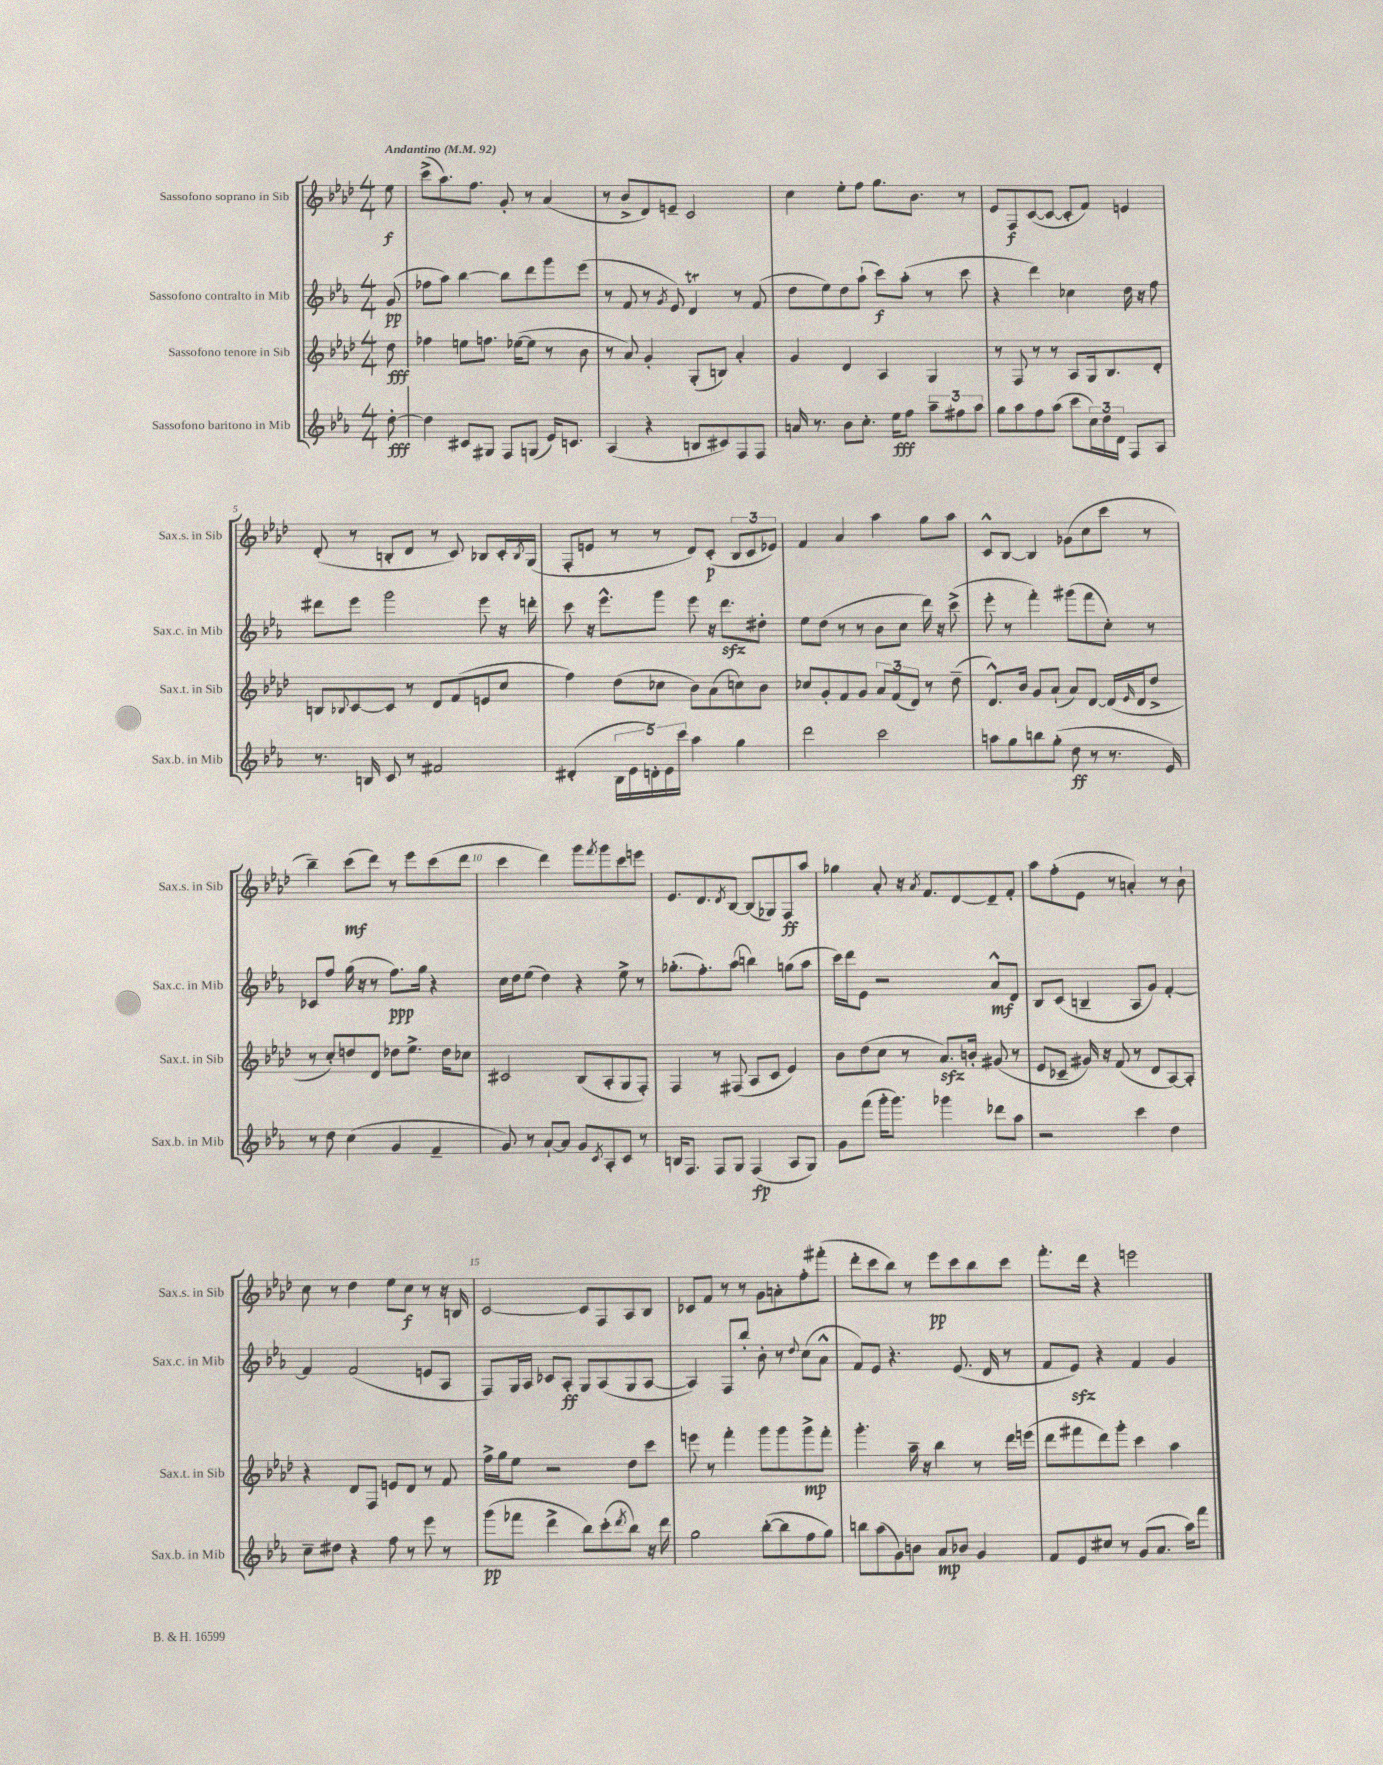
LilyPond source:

<<
\new StaffGroup <<
\new Staff = "s0" \with { instrumentName = "Sassofono soprano in Sib" shortInstrumentName = "Sax.s. in Sib" } {
    \clef treble \key aes \major \numericTimeSignature \time 4/4 \partial 8 \tempo "Andantino" 4 = 92
    ees''8\f |
    c'''8->( aes''8.) f''8. g'8-. r8 aes'4( |
    r8 bes'8-> des'8) e'8-- c'2 |
    c''4 ees''8-. f''8 g''8. bes'8. r8 |
    ees'8 f8\f c'8~( c'8~ c'8-. f'8) e'4 |
    des'8-.( r8 b8-. des'8 r8 c'8) bes8 c'16-. \acciaccatura { bes8 } g16( |
    f8-. e'8 r8 r8 des'8) c'8-.\p( \tuplet 3/2 { bes8 c'8 ees'8) } |
    f'4 aes'4 aes''4 g''8 aes''8 |
    c'8-^ bes8~ bes4 ges'8( c''8 c'''8 r8 |
    bes''4--) c'''8\mf( des'''8) r8 ees'''8 c'''8( des'''8 |
    c'''4 des'''4) g'''8 \acciaccatura { f'''8 } g'''8 c'''8 e'''8 |
    ees'8. des'8. \acciaccatura { des'8 } bes8~ bes8( ges8) f8\ff aes''8 |
    ges''4 aes'8-. r16 \acciaccatura { aes'8 } f'8. des'8~ des'8-- f'8-. |
    aes''8 f''8-.( ees'8 r8 a'4-.) r8 bes'8-! |
    c''8 r8 des''4 ees''8 c''8\f r8 r16 b16 |
    c'2~ c'8 f8 aes8 bes8 |
    ces'8 f'8 r8 r8 g'8 a'8-. f''8-. fis'''8-.( |
    des'''8-. c'''8 bes''8) r8 ees'''8\pp c'''8 bes''8 c'''8 |
    f'''8.-. des'''16 r4 e'''2 \bar "|." |
}
\new Staff = "s1" \with { instrumentName = "Sassofono contralto in Mib" shortInstrumentName = "Sax.c. in Mib" } {
    \clef treble \key ees \major \numericTimeSignature \time 4/4 \partial 8
    g'8\pp( |
    fes''8 aes''8) bes''4~ bes''8 d'''8 g'''8 ees'''8( |
    r8 f'8 r8 \acciaccatura { g'8 } ees'8) d'4\trill r8 f'8( |
    d''8 ees''8) d''8 aes''8-!( c'''8\f) aes''8-.( r8 c'''8 |
    r4 d'''4) ces''4 d''16 r16 f''8 |
    dis'''8 ees'''8 g'''2 ees'''8 r16 d'''16-. |
    c'''8 r16 ees'''8.-^ g'''8 ees'''8 r16 d'''8.\sfz dis''8-. |
    ees''8 d''8( r8 r8 bes'8 c''8 d'''16) r16 c'''8->( |
    ees'''8-. r8 f'''4-.) gis'''8( f'''8 c''8-.) r8 |
    ces'8 f''8 g''16( r16 r8 f''8.\ppp) g''16 r4 |
    c''16 d''16 ees''8( d''4) r4 ees''8-> r8 |
    ges''8.-.( f''8.-.) aes''8( b''4) g''8( aes''8 |
    c'''16) d'''16 ees'8 r2 aes'8-^\mf d'8 |
    bes8 c'8( b4-- aes8 g'8) f'4~-. |
    f'4 f'2( e'8 aes8 |
    f8) g16 aes16 ces'8 aes8-.\ff g8 aes8( g8 aes8~ |
    aes4) f8 bes''8-. bes'8-. r8 \appoggiatura { d''8 } c''8( aes'8-^ |
    f'8) ees'8 r4. ees'8.( d'16 r8 |
    f'8 ees'8\sfz) r4 f'4 g'4 \bar "|." |
}
\new Staff = "s2" \with { instrumentName = "Sassofono tenore in Sib" shortInstrumentName = "Sax.t. in Sib" } {
    \clef treble \key aes \major \numericTimeSignature \time 4/4 \partial 8
    des''8\fff |
    fes''4 e''8 f''8. ees''16~( ees''8 r8 bes'8 |
    r8 aes'8) g'4-. g8-.( b8) aes'4-. |
    g'4 des'4 aes4 g4 |
    r8 f8 r8 r8 aes8 g16 bes8. des'8-. |
    b8 \appoggiatura { bes8 } c'8~ c'8 r8 des'8 f'8( e'8 c''8 |
    f''4) des''8( ces''8 bes'8) aes'8( c''8) bes'8 |
    ces''8 g'8-. f'8 g'8 \tuplet 3/2 { aes'8 f'8( des'8) } r8 des''8--( |
    des'8.-^) bes'16 g'8 aes'8-!( aes'8) des'8~ des'16( \grace { ees'16 } des'16 des''8-> |
    r8 c''8-.) d''8 des'8 des''8 ees''8.-> des''16 ces''8 |
    cis'2 bes8( aes8-. g8 f8-.) |
    f4 r8 fis8( aes8 c'8 ees'4) |
    bes'8 des''8( c''8 r8 aes'8.\sfz) b'16-. gis'8( r8 |
    ees'8 ces'8-- gis'16) r16 f'8( r8 des'8 aes8~) aes8-. |
    r4 des'8 f8 e'8 des'8 r8 f'8 |
    f''16-> g''16 ees''8 r2 des''8 c'''8 |
    e'''8 r8 f'''4-. g'''8 g'''8 g'''8->\mp f'''8-. |
    g'''4.-. aes''16-- r16 bes''4 r8 des'''16 e'''16( |
    des'''8 fis'''8 des'''8) g'''8-. c'''4 aes''4 \bar "|." |
}
\new Staff = "s3" \with { instrumentName = "Sassofono baritono in Mib" shortInstrumentName = "Sax.b. in Mib" } {
    \clef treble \key ees \major \numericTimeSignature \time 4/4 \partial 8
    d''8~-.\fff |
    d''4 cis'8 gis8 f8 g8( ees'16) c'8. |
    aes4( r4 b8 cis'8) f8 f8 |
    a'16 r8. bes'8 c''8.-. ees''16\fff f''8 \tuplet 3/2 { aes''8-- fis''8 aes''8 } |
    g''8 aes''8 f''8 aes''8( c'''8 \tuplet 3/2 { c''16) d''16 d'16 } f8 aes8 |
    r8. b16 c'8 r8 fis'2 |
    dis'4-.( \tuplet 5/4 { bes16 ees'16 d'16-.) ees'16 c'''16 } aes''4 g''4 |
    d'''2 c'''2 |
    a''8 g''8 b''8 g''8-.( d''8\ff r8 r8. ees'16) |
    r8 d''8 c''4( g'4 f'4-- |
    g'8) r8 aes'8~-! aes'8 g'8 \acciaccatura { c'8 } aes8-. c'8 r8 |
    b16 f8. f8 g8 f4\fp( aes8 g8) |
    g'8 f'''8( g'''16-. g'''8.) ges'''4 des'''8 aes''8 |
    r2 c'''4 d''4 |
    c''8-- dis''8 r4 f''8 r8 ees'''8 r8 |
    g'''8\pp( fes'''8 d'''4-> bes''8) c'''8-.( \acciaccatura { d'''8 } bes''8) r16 d'''16 |
    g''2 bes''8~-.( bes''8 f''8 g''8) |
    b''8 aes''8( g'8) b'8 aes'8\mp bes'8 g'4 |
    f'8 ees'8 cis''8 r8 g'8( aes'8. aes''16) f'''8 \bar "|." |
}
>>
>>
\layout { \context { \Score \override BarNumber.break-visibility = ##(#f #t #t) barNumberVisibility = #(every-nth-bar-number-visible 5) } }
